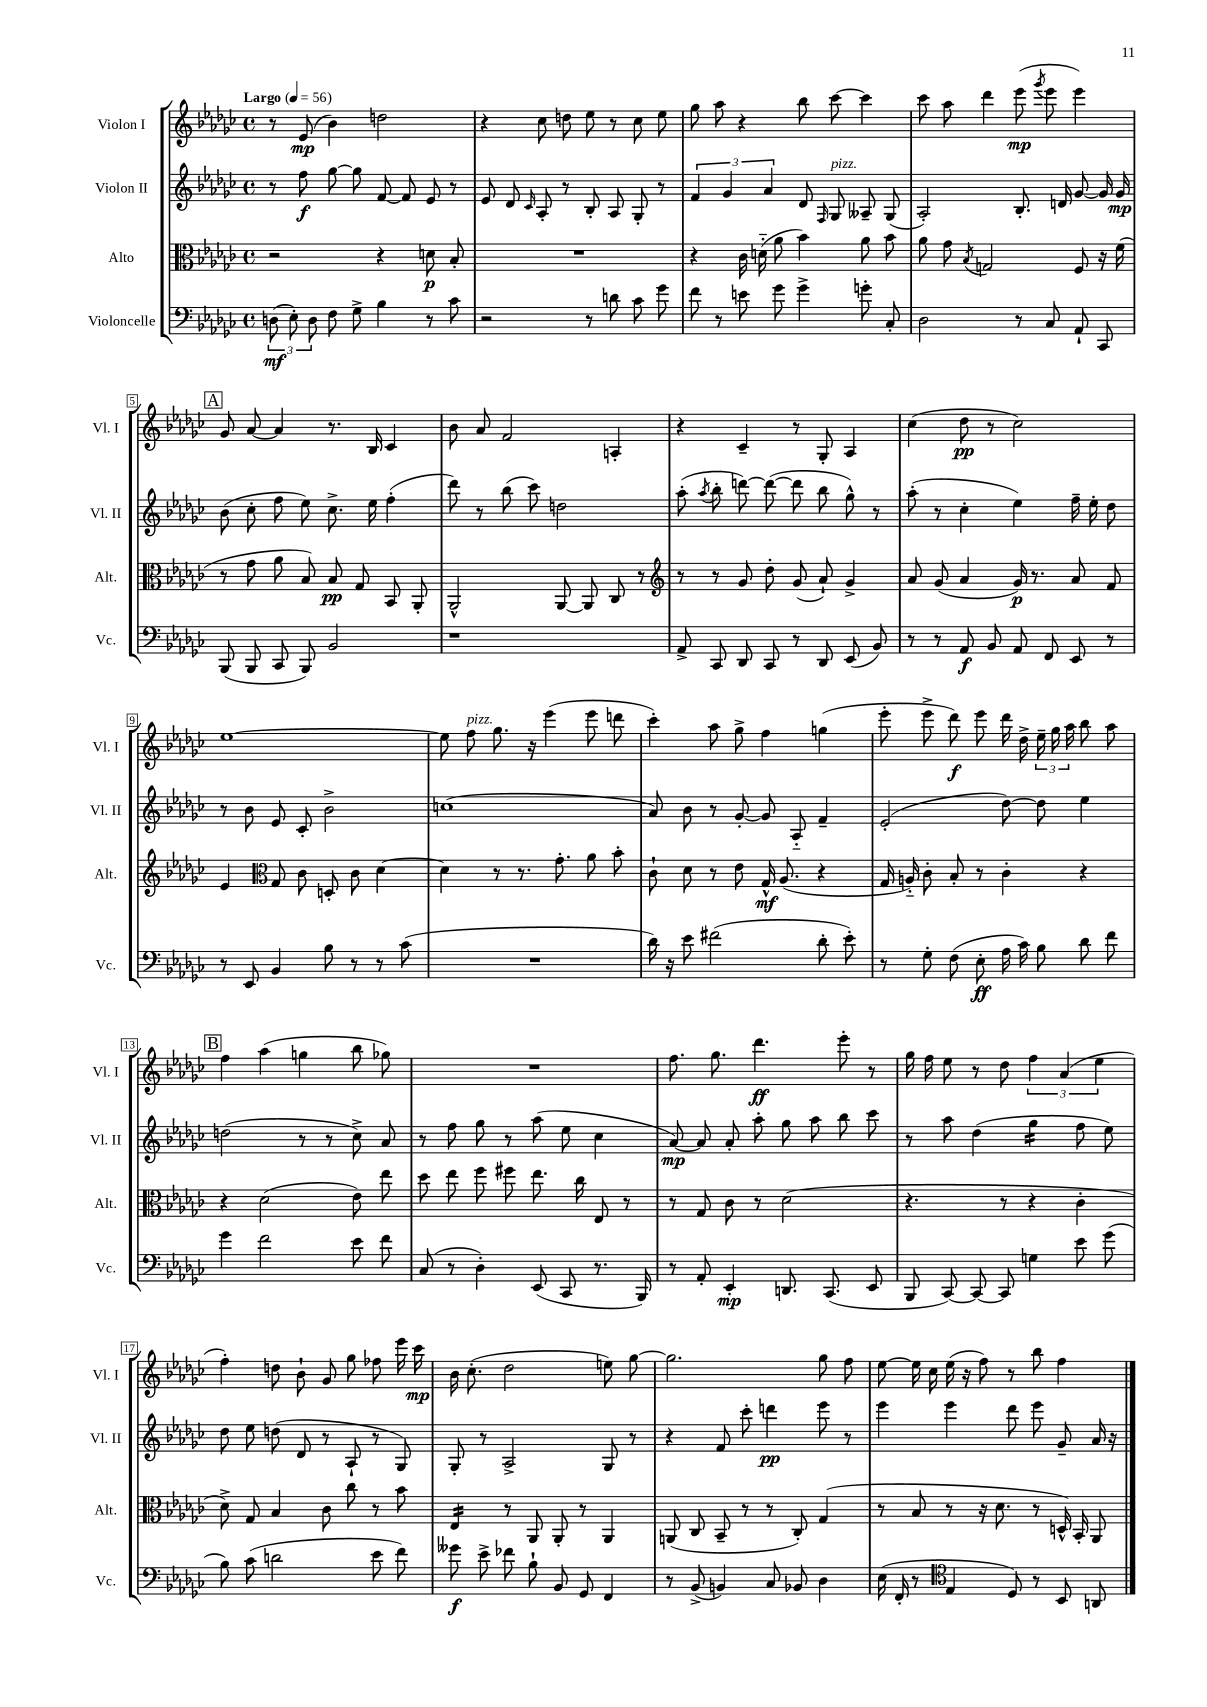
<<
\new StaffGroup <<
\new Staff = "s0" \with { instrumentName = "Violon I" shortInstrumentName = "Vl. I" } {
    \clef treble \key ges \major \defaultTimeSignature \time 4/4 \tempo "Largo" 4 = 56
    \autoBeamOff r8 ees'8\mp( bes'4) d''2 |
    r4 ces''8 d''8 ees''8 r8 ces''8 ees''8 |
    ges''8 aes''8 r4 bes''8 ces'''8~ ces'''4 |
    ces'''8 aes''8 des'''4 ees'''8\mp( \acciaccatura { ges'''8 } ees'''8 ees'''4) |
    \mark \markup { \box "A" } ges'8 aes'8~ aes'4 r8. bes16 ces'4 |
    bes'8 aes'8 f'2 a4-. |
    r4 ces'4-- r8 ges8-. aes4 |
    ces''4( des''8\pp r8 ces''2) |
    ees''1~ |
    ees''8 f''8^\markup { \italic "pizz." } ges''8. r16 ees'''4( ees'''8 d'''8 |
    ces'''4-.) aes''8 ges''8-> f''4 g''4( |
    ees'''8-. ees'''8-> des'''8\f) ees'''8 des'''16 des''16-> \tuplet 3/2 { ees''16-- ges''16 aes''16 } bes''8 aes''8 |
    \mark \markup { \box "B" } f''4 aes''4( g''4 bes''8 ges''8) |
    R1 |
    f''8. ges''8. des'''4.\ff ees'''8-. r8 |
    ges''16 f''16 ees''8 r8 des''8 \tuplet 3/2 { f''4 aes'4( ees''4 } |
    f''4-.) d''8 bes'8-! ges'8 ges''8 fes''8 ees'''16 ces'''16\mp |
    bes'16 ces''8.-.( des''2 e''8) ges''8~ |
    ges''2. ges''8 f''8 |
    ees''8~ ees''16 ces''16 ees''16( r16 f''8) r8 bes''8 f''4 \bar "|." |
}
\new Staff = "s1" \with { instrumentName = "Violon II" shortInstrumentName = "Vl. II" } {
    \clef treble \key ges \major \defaultTimeSignature \time 4/4
    \autoBeamOff r8 f''8\f ges''8~ ges''8 f'8~ f'8 ees'8 r8 |
    ees'8 des'8 \grace { ces'16 } aes8-. r8 bes8-. aes8 ges8-. r8 |
    \tuplet 3/2 { f'4 ges'4 aes'4 } des'8 \grace { f16 } ges8^\markup { \italic "pizz." } aeses8-- ges8( |
    aes2-.) bes8.-. d'16 ges'8~ ges'16 ges'16\mp |
    \mark \markup { \box "A" } bes'8( ces''8-. f''8 ees''8) ces''8.-> ees''16 f''4-.( |
    des'''8) r8 bes''8( ces'''8) d''2 |
    aes''8-.( \acciaccatura { aes''8 } bes''8-. d'''8~) d'''8~( d'''8 bes''8 ges''8-^) r8 |
    aes''8-.( r8 ces''4-. ees''4) f''16-- ees''16-. des''8 |
    r8 bes'8 ees'8 ces'8-. bes'2-> |
    c''1( |
    aes'8) bes'8 r8 ges'8~-. ges'8 aes8-_ f'4-- |
    ees'2-.( des''8~) des''8 ees''4 |
    \mark \markup { \box "B" } d''2( r8 r8 ces''8->) aes'8 |
    r8 f''8 ges''8 r8 aes''8( ees''8 ces''4 |
    aes'8~\mp) aes'8 aes'8-. aes''8-. ges''8 aes''8 bes''8 ces'''8 |
    r8 aes''8 des''4( ges''4:16 f''8 ees''8) |
    des''8 ees''8 d''8( des'8 r8 aes8-! r8 ges8) |
    ges8-. r8 aes2-> ges8 r8 |
    r4 f'8 ces'''8-. d'''4\pp ees'''8 r8 |
    ees'''4 ees'''4 des'''8 ees'''8 ges'8-- aes'16 r16 \bar "|." |
}
\new Staff = "s2" \with { instrumentName = "Alto" shortInstrumentName = "Alt." } {
    \clef alto \key ges \major \defaultTimeSignature \time 4/4
    \autoBeamOff r2 r4 d'8\p bes8-. |
    R1 |
    r4 ces'16 d'16-_( aes'8 bes'4) aes'8 bes'8 |
    aes'8 ges'8 \acciaccatura { bes8 } g2 f8 r16 f'16( |
    \mark \markup { \box "A" } r8 ges'8 aes'8 bes8) bes8\pp ges8 bes,8 aes,8-. |
    aes,2-^ aes,8~ aes,8 ces8 r8 |
    \clef treble r8 r8 ges'8 des''8-. ges'8( aes'8-!) ges'4-> |
    aes'8 ges'8( aes'4 ges'16\p) r8. aes'8 f'8 |
    ees'4 \clef alto ges8 ces'8 d8-. ces'8 des'4~ |
    des'4 r8 r8. ges'8.-. aes'8 bes'8-. |
    ces'8-! des'8 r8 ees'8 ges16-^\mf aes8.( r4 |
    ges16 a16-_) ces'8-. bes8-. r8 ces'4-. r4 |
    \mark \markup { \box "B" } r4 des'2( ees'8) ees''8 |
    des''8 ees''8 f''8 fis''8 ees''8. ces''16 ees8 r8 |
    r8 ges8 ces'8 r8 des'2( |
    r4. r8 r4 ces'4-. |
    des'8->) ges8 bes4 ces'8 ces''8 r8 bes'8 |
    ees4:16 r8 aes,8 aes,8-. r8 aes,4 |
    a,8( ces8 bes,8-- r8 r8 ces8-.) ges4( |
    r8 bes8 r8 r16 des'8. r8 d16-^) bes,16-. aes,8 \bar "|." |
}
\new Staff = "s3" \with { instrumentName = "Violoncelle" shortInstrumentName = "Vc." } {
    \clef bass \key ges \major \defaultTimeSignature \time 4/4
    \autoBeamOff \tuplet 3/2 { d8\mf( ees8-.) d8 } f8 ges8-> bes4 r8 ces'8 |
    r2 r8 d'8 ces'8 ges'8 |
    f'8 r8 e'8 ges'8 ges'4-> g'8-. ces8-. |
    des2 r8 ces8 aes,8-! ces,8 |
    \mark \markup { \box "A" } bes,,8( bes,,8 ces,8 bes,,8) bes,2 |
    r1 |
    aes,8-> ces,8 des,8 ces,8 r8 des,8 ees,8( bes,8) |
    r8 r8 aes,8\f bes,8 aes,8 f,8 ees,8 r8 |
    r8 ees,8 bes,4 bes8 r8 r8 ces'8( |
    R1 |
    des'16) r16 ees'8 fis'2( des'8-. ees'8-.) |
    r8 ges8-. f8( ees8-.\ff aes16 ces'16) bes8 des'8 f'8 |
    \mark \markup { \box "B" } ges'4 f'2 ees'8 f'8 |
    ces8( r8 des4-.) ees,8( ces,8 r8. bes,,16) |
    r8 aes,8-. ees,4-.\mp d,8. ces,8.( ees,8 |
    bes,,8 ces,8~) ces,8~ ces,8 g4 ees'8 ges'8( |
    bes8) ces'8( d'2 ees'8 f'8) |
    geses'8\f ees'8-> fes'8 bes8-! bes,8 ges,8 f,4 |
    r8 bes,8->( b,4) ces8 bes,8 des4 |
    ees16( f,16-. r8 \clef tenor ees4 des8) r8 bes,8 a,8 \bar "|." |
}
>>
>>
\layout { \context { \Score \override BarNumber.stencil = #(make-stencil-boxer 0.1 0.3 ly:text-interface::print) } }
